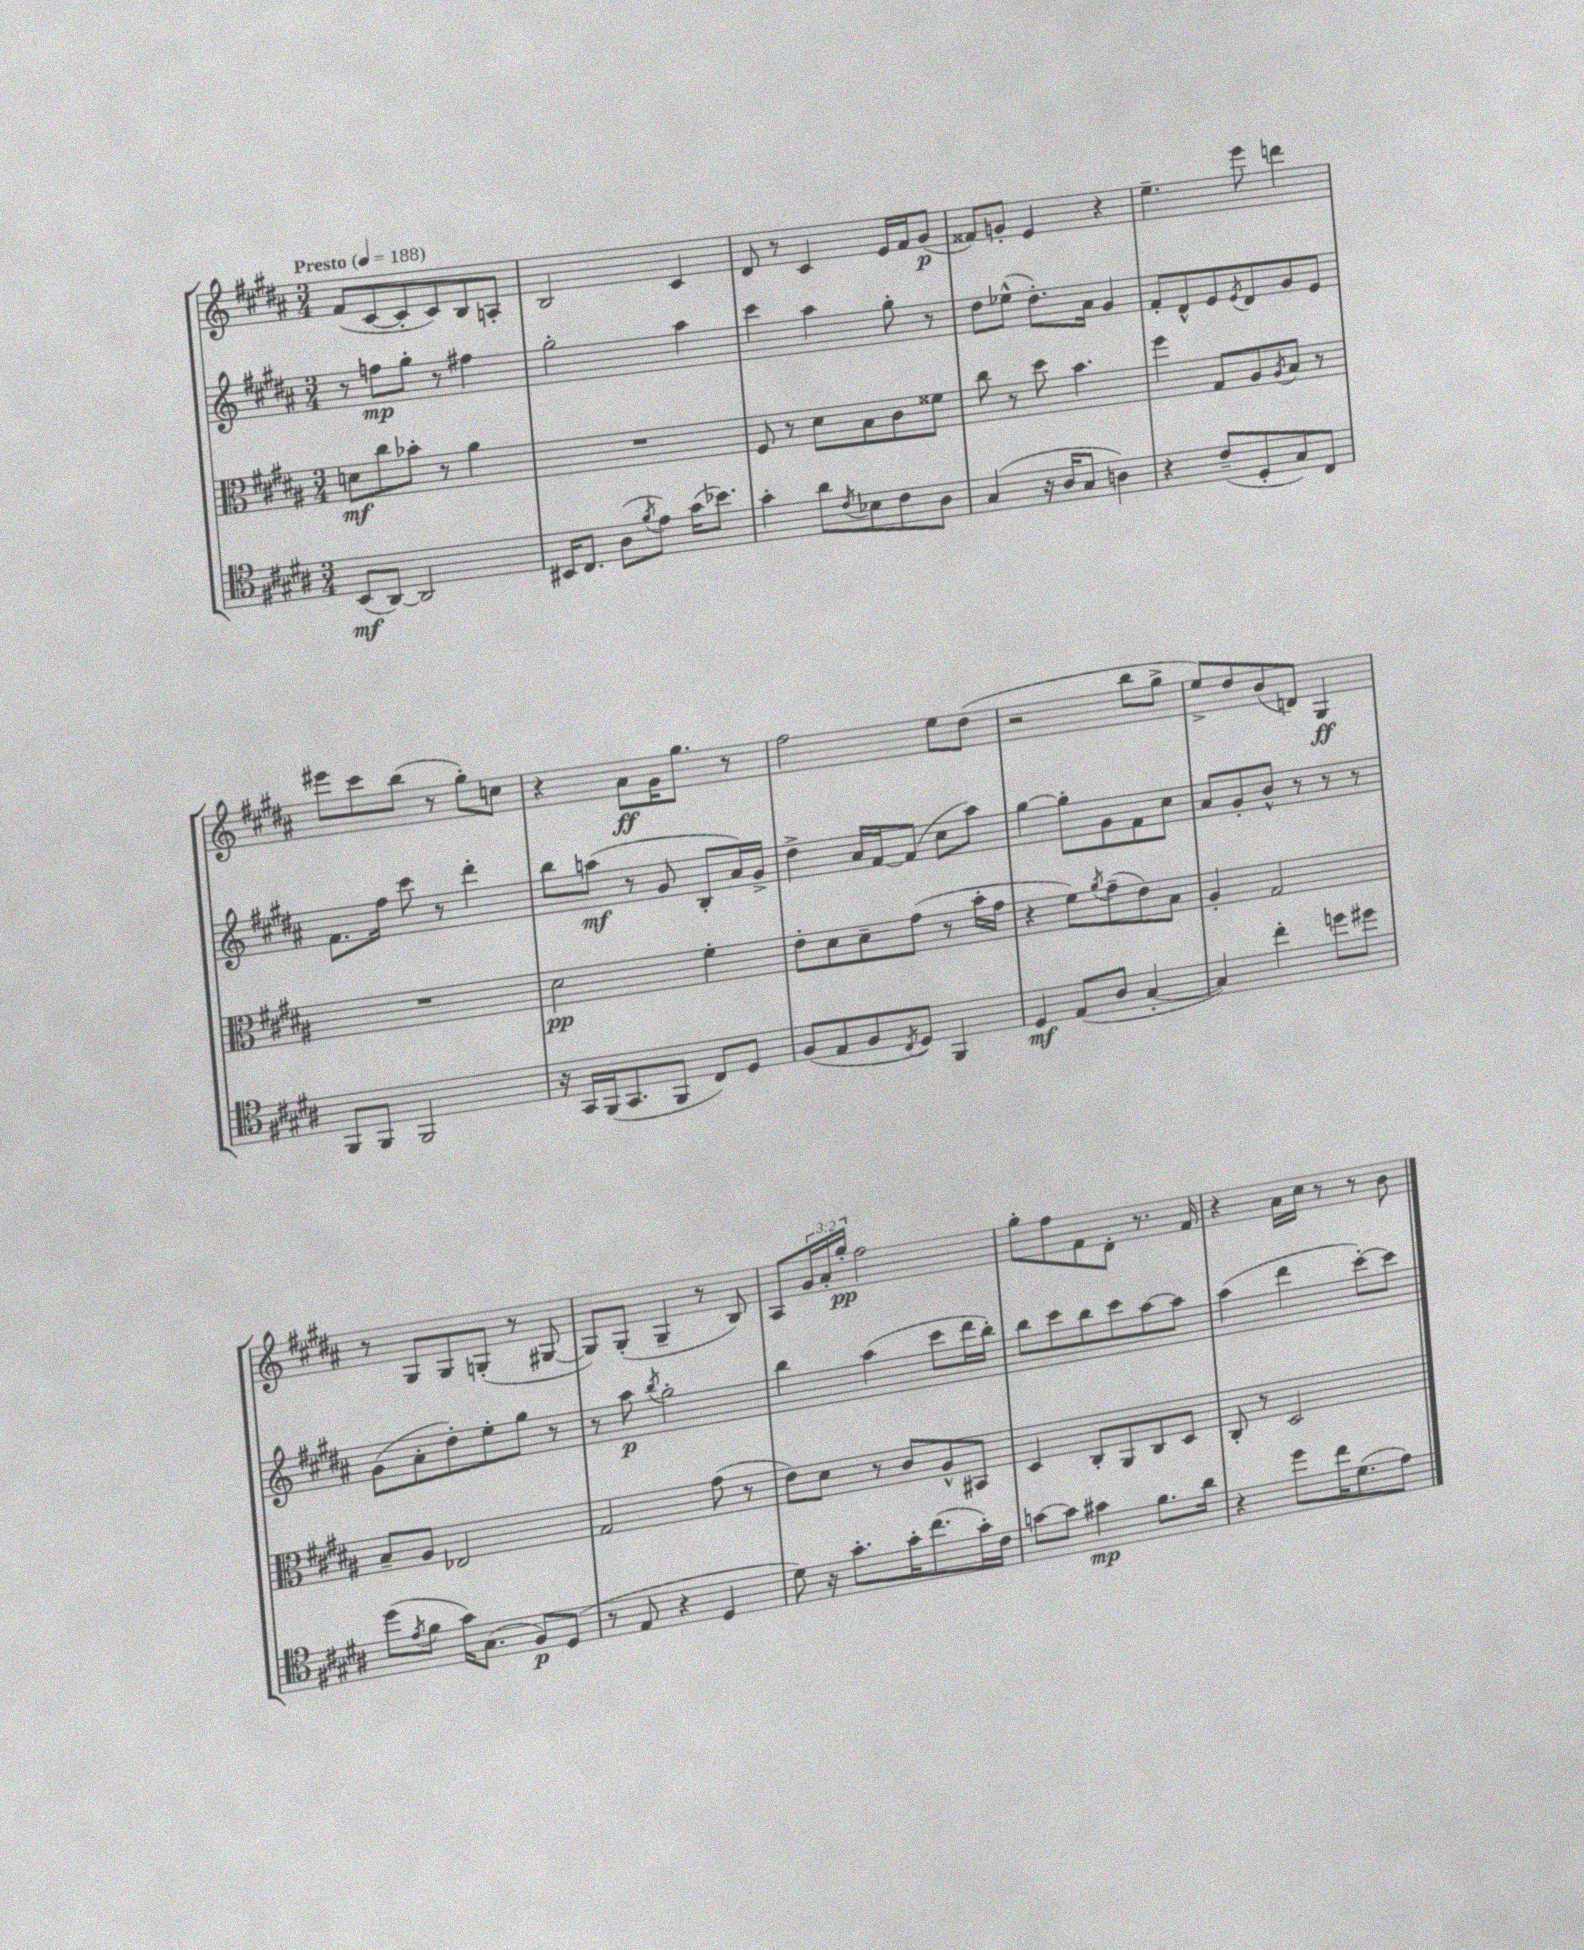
<<
\new StaffGroup <<
\new Staff = "s0" {
    \clef treble \key b \major \numericTimeSignature \time 3/4 \override Staff.TupletNumber.text = #tuplet-number::calc-fraction-text \tempo "Presto" 4 = 188
    fis'8( cis'8~ cis'8-. cis'8) b8 a8-. |
    b2 cis'4 |
    dis'8 r8 cis'4 e'16 fis'16 gis'8\p( |
    fisis'8) g'8-. e'4 r4 |
    e''4.-- e'''8 d'''4 |
    eis'''8 cis'''8 b''8( r8 gis''8-.) c''8 |
    r4 ais'8\ff gis'16 gis''8. r8 |
    fis''2 e''8 dis''8( |
    r2 b''8 gis''8-> |
    e''8->) dis''8 b'8( d'8) gis4\ff |
    r8 gis8 gis8 g8-.( r8 gis8~ |
    gis8) gis8-.( gis4-- r8 b8) |
    ais8 \tuplet 3/2 { gis'16 ais'16-. gis''16-.\pp } fis''2 |
    gis''8-. fis''8 fis'8 dis'8-. r8. fis'16 |
    r4 ais'16 cis''16 r8 r8 b'8 \bar "|." |
}
\new Staff = "s1" {
    \clef treble \key b \major \numericTimeSignature \time 3/4
    r8 f''8\mp gis''8-. r8 fis''4 |
    gis''2-. ais''4 |
    cis'''4 ais''4 gis''8-. r8 |
    dis''8 ees''8-^( dis''8.-.) ais'16 gis'4 |
    fis'8-. dis'8-^ e'8 \acciaccatura { e'8 } dis'8 gis'8 e'8 |
    fis'8. fis''16 cis'''8 r8 dis'''4-. |
    b''8 a''8\mf( r8 gis'8 b8-. ais'16) gis'16-> |
    dis''4-> ais'16 fis'16~ fis'8( cis''8 ais''8) |
    gis''4~ gis''8-. gis'8 fis'8 cis''8 |
    ais'8 gis'8-. b'8-^ r8 r8 r8 |
    gis'8( ais'8-. dis''8-.) e''8-. gis''8 r8 |
    r8 ais''8\p \acciaccatura { b''8 } gis''2-. |
    b''4 ais''4( cis'''8 dis'''16 b''16-.) |
    b''8 cis'''8 b''8 cis'''8 ais''8~ ais''8 |
    ais''4( dis'''4 cis'''8~-.) cis'''8 \bar "|." |
}
\new Staff = "s2" {
    \clef alto \key b \major \numericTimeSignature \time 3/4
    d'8\mf cis''8 bes'8-. r8 ais'4 |
    R2. |
    fis8 r8 dis'8 b8 cis'8 fisis'8 |
    cis''8 r8 dis''8 b'4. |
    fis''4 gis8 ais8 \acciaccatura { ais8 } b8 r8 |
    R2. |
    dis'2\pp fis'4-. |
    e'8-. dis'8 dis'8-- gis'8( r8 b'16-. gis'16 |
    r4 fis'8) \acciaccatura { ais'8 } gis'8--( e'8) b8 |
    ais4-. gis2 |
    b8-- ais8 ees2 |
    gis2 gis'8( r8 |
    e'8) dis'8 r8 cis'8 ais8-^ bis,8 |
    dis4 cis8-. ais,8 cis8 dis8 |
    cis8-. r8 dis2 \bar "|." |
}
\new Staff = "s3" {
    \clef tenor \key b \major \numericTimeSignature \time 3/4
    b,8\mf( ais,8~) ais,2 |
    bis,16 cis8. ais8( \acciaccatura { fis'8 } e'8) gis'16( bes'8.) |
    gis'4-. ais'8 \acciaccatura { cis'8 } bes8 cis'8 ais8 |
    gis4( r16 ais16 gis8 a4) |
    r4 cis'8--( dis8-. gis8) cis8 |
    fis,8 fis,8 fis,2 |
    r16 gis,16 fis,16( gis,8. fis,8 cis8) dis8 |
    fis8( e8 fis8 \acciaccatura { cis8 } dis8) fis,4 |
    dis4\mf e8( ais8 gis4~-. |
    gis4) cis''4-. d''8 dis''8 |
    dis''8( \acciaccatura { e'8 } fis'8 gis'16) gis8.( fis8\p) dis8( |
    r8 e8 r4 dis4 |
    dis'8) r16 gis'8.-. gis'16-. cis''8.( gis'16-.) cis'16 |
    g'8~ g'8 gis'4\mp fis'8. ais'16 |
    r4 dis''8 cis''16 dis'8.( e'8) \bar "|." |
}
>>
>>
\layout { \context { \Score \remove "Bar_number_engraver" } }
